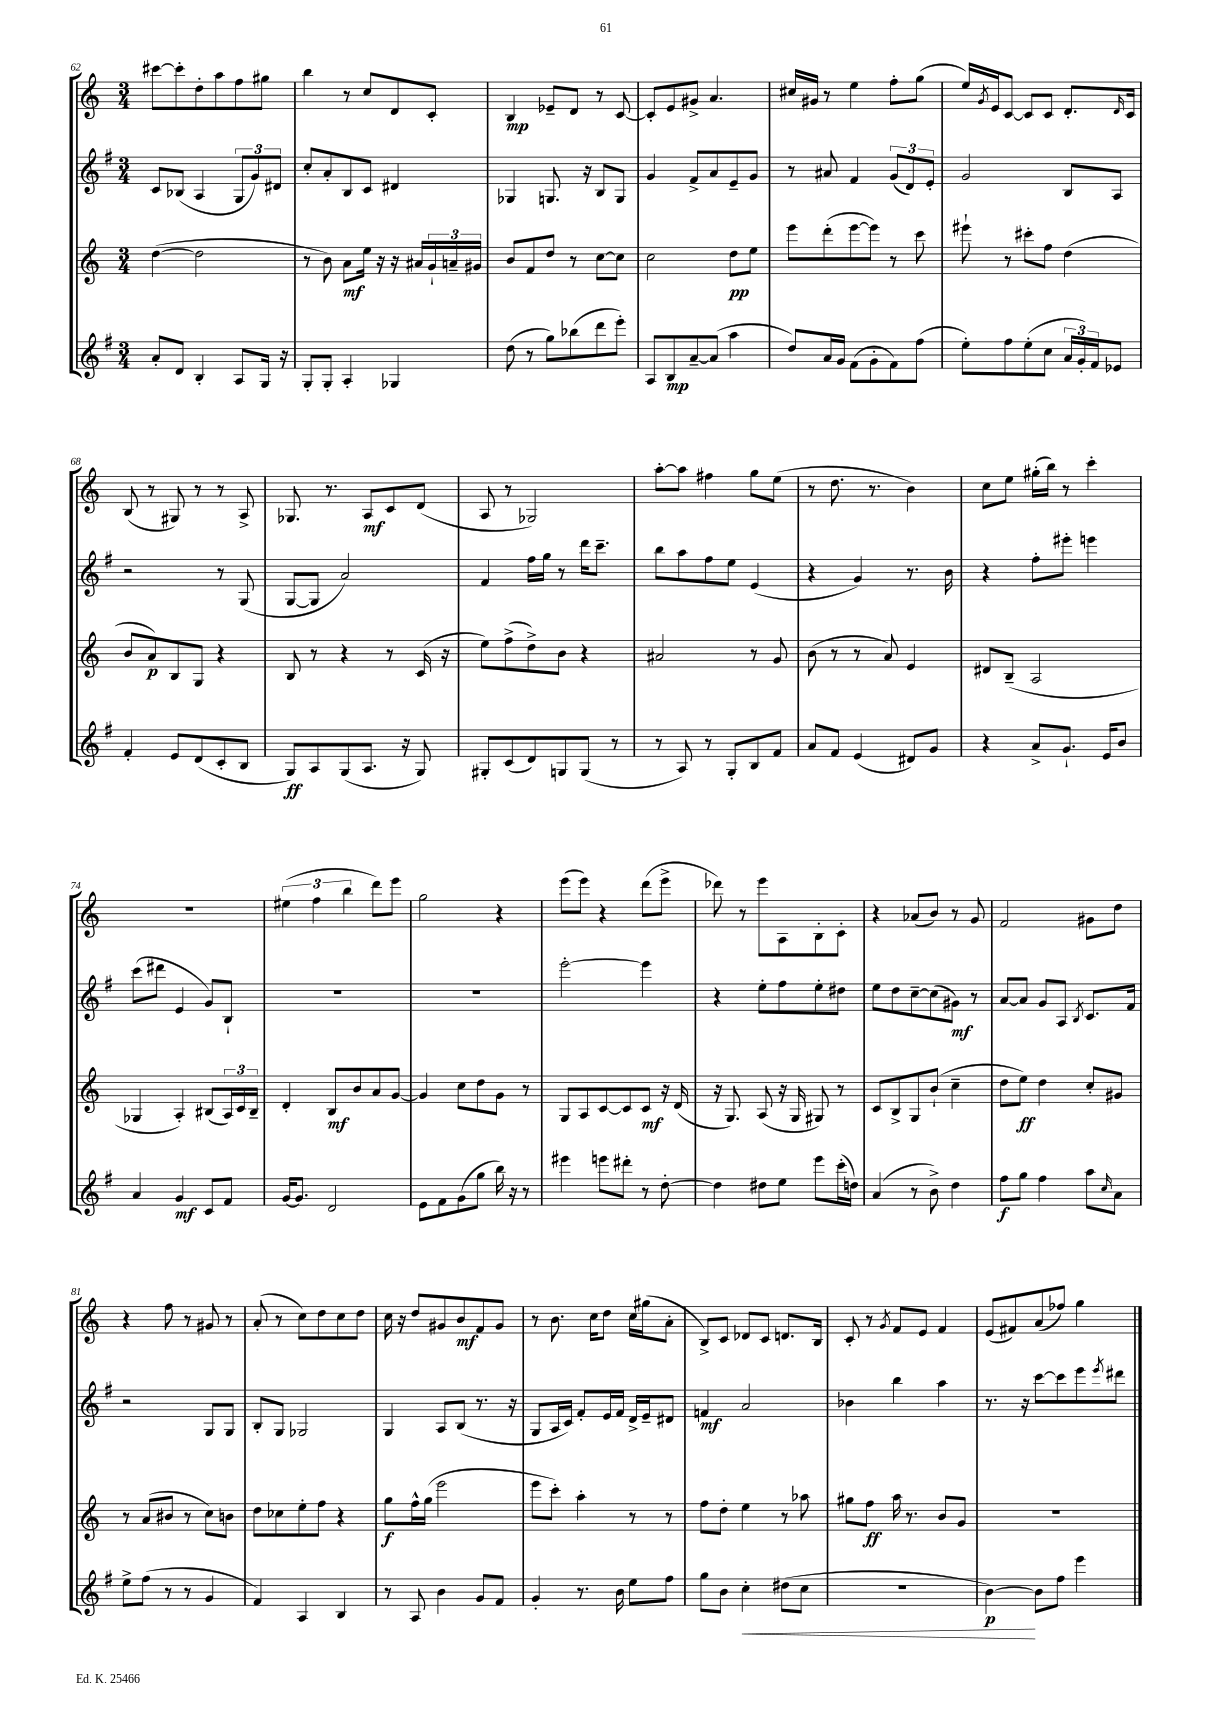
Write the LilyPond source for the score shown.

<<
\new StaffGroup <<
\new Staff = "s0" {
    \clef treble \key c \major \numericTimeSignature \time 3/4
    cis'''8~ cis'''8-. d''8-. a''8 f''8 gis''8 |
    b''4 r8 c''8 d'8 c'8-. |
    b4\mp ees'8-- d'8 r8 c'8~ |
    c'8-. e'8 gis'8-> a'4. |
    cis''16 gis'16 r8 e''4 f''8-. g''8( |
    e''16) \acciaccatura { g'8 } e'16 c'8~ c'8 c'8 d'8.-. \grace { d'16 } c'16 |
    b8( r8 gis8) r8 r8 a8-> |
    ges8. r8. a8\mf c'8 d'8( |
    a8 r8 ges2) |
    a''8~-. a''8 fis''4 g''8 e''8( |
    r8 d''8. r8. b'4) |
    c''8 e''8 gis''16-.( b''16) r8 c'''4-. |
    R2. |
    \tuplet 3/2 { eis''4( f''4 b''4 } d'''8) e'''8 |
    g''2 r4 |
    e'''8( e'''8) r4 d'''8( e'''8-> |
    des'''8) r8 e'''8 a8 b8-. c'8-. |
    r4 aes'8( b'8) r8 g'8 |
    f'2 gis'8 d''8 |
    r4 f''8 r8 gis'8 r8 |
    a'8-.( r8 c''8) d''8 c''8 d''8 |
    c''16 r16 d''8 gis'8 b'8\mf f'8 gis'8 |
    r8 b'8. c''16 d''8 c''16 gis''16( a'8-. |
    b8->) c'8 des'8 c'8 d'8. b16 |
    c'8-. r8 \acciaccatura { g'8 } f'8 e'8 f'4 |
    e'8( fis'8) a'8( fes''8) g''4 \bar "|." |
}
\new Staff = "s1" {
    \clef treble \key g \major \numericTimeSignature \time 3/4
    c'8 bes8( a4 \tuplet 3/2 { g8 g'8) dis'8 } |
    c''8-. a'8-. b8 c'8 dis'4 |
    ges4 g8. r16 b8 g8 |
    g'4 fis'8-> a'8 e'8-- g'8 |
    r8 ais'8 fis'4 \tuplet 3/2 { g'8( d'8) e'8-. } |
    g'2 b8 a8 |
    r2 r8 g8( |
    g8~ g8 a'2) |
    fis'4 fis''16 g''16 r8 d'''16 c'''8.-- |
    b''8 a''8 fis''8 e''8 e'4( |
    r4 g'4) r8. b'16 |
    r4 fis''8-. eis'''8-. e'''4 |
    c'''8( dis'''8 e'4 g'8) b8-! |
    R2. |
    R2. |
    e'''2~-. e'''4 |
    r4 e''8-. fis''8 e''8-. dis''8 |
    e''8 d''8 c''8~-- c''8( gis'8\mf) r8 |
    a'8~ a'8 g'8 a8 \acciaccatura { b8 } c'8. fis'16 |
    r2 g8 g8 |
    b8-. g8 ges2 |
    g4 a8 b8( r8. r16 |
    g8 a16 c'16) fis'8-. e'16 fis'16 d'16-> e'16-- dis'8 |
    f'4\mf a'2 |
    bes'4 b''4 a''4 |
    r8. r16 c'''8~ c'''8 e'''8 \acciaccatura { e'''8 } dis'''8 \bar "|." |
}
\new Staff = "s2" {
    \clef treble \key c \major \numericTimeSignature \time 3/4
    d''4~( d''2 |
    r8 b'8) a'8\mf e''16 r16 r16 ais'16 \tuplet 3/2 { g'16-! a'16-- gis'16 } |
    b'8 f'8 d''8 r8 c''8~ c''8 |
    c''2 d''8\pp e''8 |
    e'''8 d'''8-.( e'''8~ e'''8) r8 c'''8 |
    eis'''8-! r8 cis'''8-. f''8 d''4( |
    b'8 a'8\p) b8 g8 r4 |
    b8 r8 r4 r8 c'16( r16 |
    e''8) f''8->( d''8->) b'8 r4 |
    ais'2 r8 g'8 |
    b'8( r8 r8 a'8) e'4 |
    dis'8 b8--( a2 |
    ges4 a4-.) bis8( \tuplet 3/2 { a16) c'16 bis16-- } |
    d'4-. b8\mf b'8 a'8 g'8~ |
    g'4 c''8 d''8 g'8 r8 |
    g8 a8 c'8~ c'8 c'8\mf r16 d'16( |
    r16 g8.) a8( r16 g16 gis8) r8 |
    c'8 b8-> g8 b'8-!( c''4-- |
    d''8 e''8\ff) d''4 c''8-. gis'8 |
    r8 a'8( bis'8 r8 c''8) b'8 |
    d''8 ces''8 e''8-. f''8 r4 |
    g''8\f f''16-^ g''16( e'''2 |
    e'''8 c'''8-.) a''4-. r8 r8 |
    f''8 d''8-. e''4 r8 aes''8 |
    gis''8 f''8\ff a''16 r8. b'8 g'8 |
    R2. \bar "|." |
}
\new Staff = "s3" {
    \clef treble \key g \major \numericTimeSignature \time 3/4
    a'8-. d'8 b4-. a8 g16 r16 |
    g8-. g8-. a4-. ges4 |
    d''8( r8 g''8) bes''8( d'''8 e'''8-.) |
    a8 b8\mp a'8~-- a'8( a''4 |
    d''8) a'16 g'16 fis'8( g'8-. fis'8) fis''8( |
    e''8-.) fis''8 e''8-.( c''8 \tuplet 3/2 { a'16 g'16-.) fis'16 } ees'8 |
    fis'4-. e'8 d'8( c'8-. b8 |
    g8\ff) a8 g8( a8. r16 g8) |
    gis8-. c'8( d'8) g8 g8( r8 |
    r8 a8) r8 g8-. b8 fis'8 |
    a'8 fis'8 e'4( dis'8) g'8 |
    r4 a'8-> g'8.-! e'16 b'8 |
    a'4 g'4\mf c'8 fis'8 |
    g'16~ g'8. d'2 |
    e'8 fis'8 g'8( g''8 b''16) r16 r8 |
    eis'''4 e'''8 dis'''8-. r8 d''8~-. |
    d''4 dis''8 e''8 e'''8 c'''16-.( d''16) |
    a'4( r8 b'8->) d''4 |
    fis''8\f g''8 fis''4 a''8 \grace { c''16 } a'8 |
    e''8-> fis''8( r8 r8 g'4 |
    fis'4) a4 b4 |
    r8 a8 b'4 g'8 fis'8 |
    g'4-. r8. b'16 e''8 fis''8 |
    g''8 b'8 c''4-.\< dis''8( c''8 |
    R2. |
    b'4~\p\!) b'8 fis''8 e'''4 \bar "|." |
}
>>
>>
\layout { \context { \Score currentBarNumber = #62 } }
